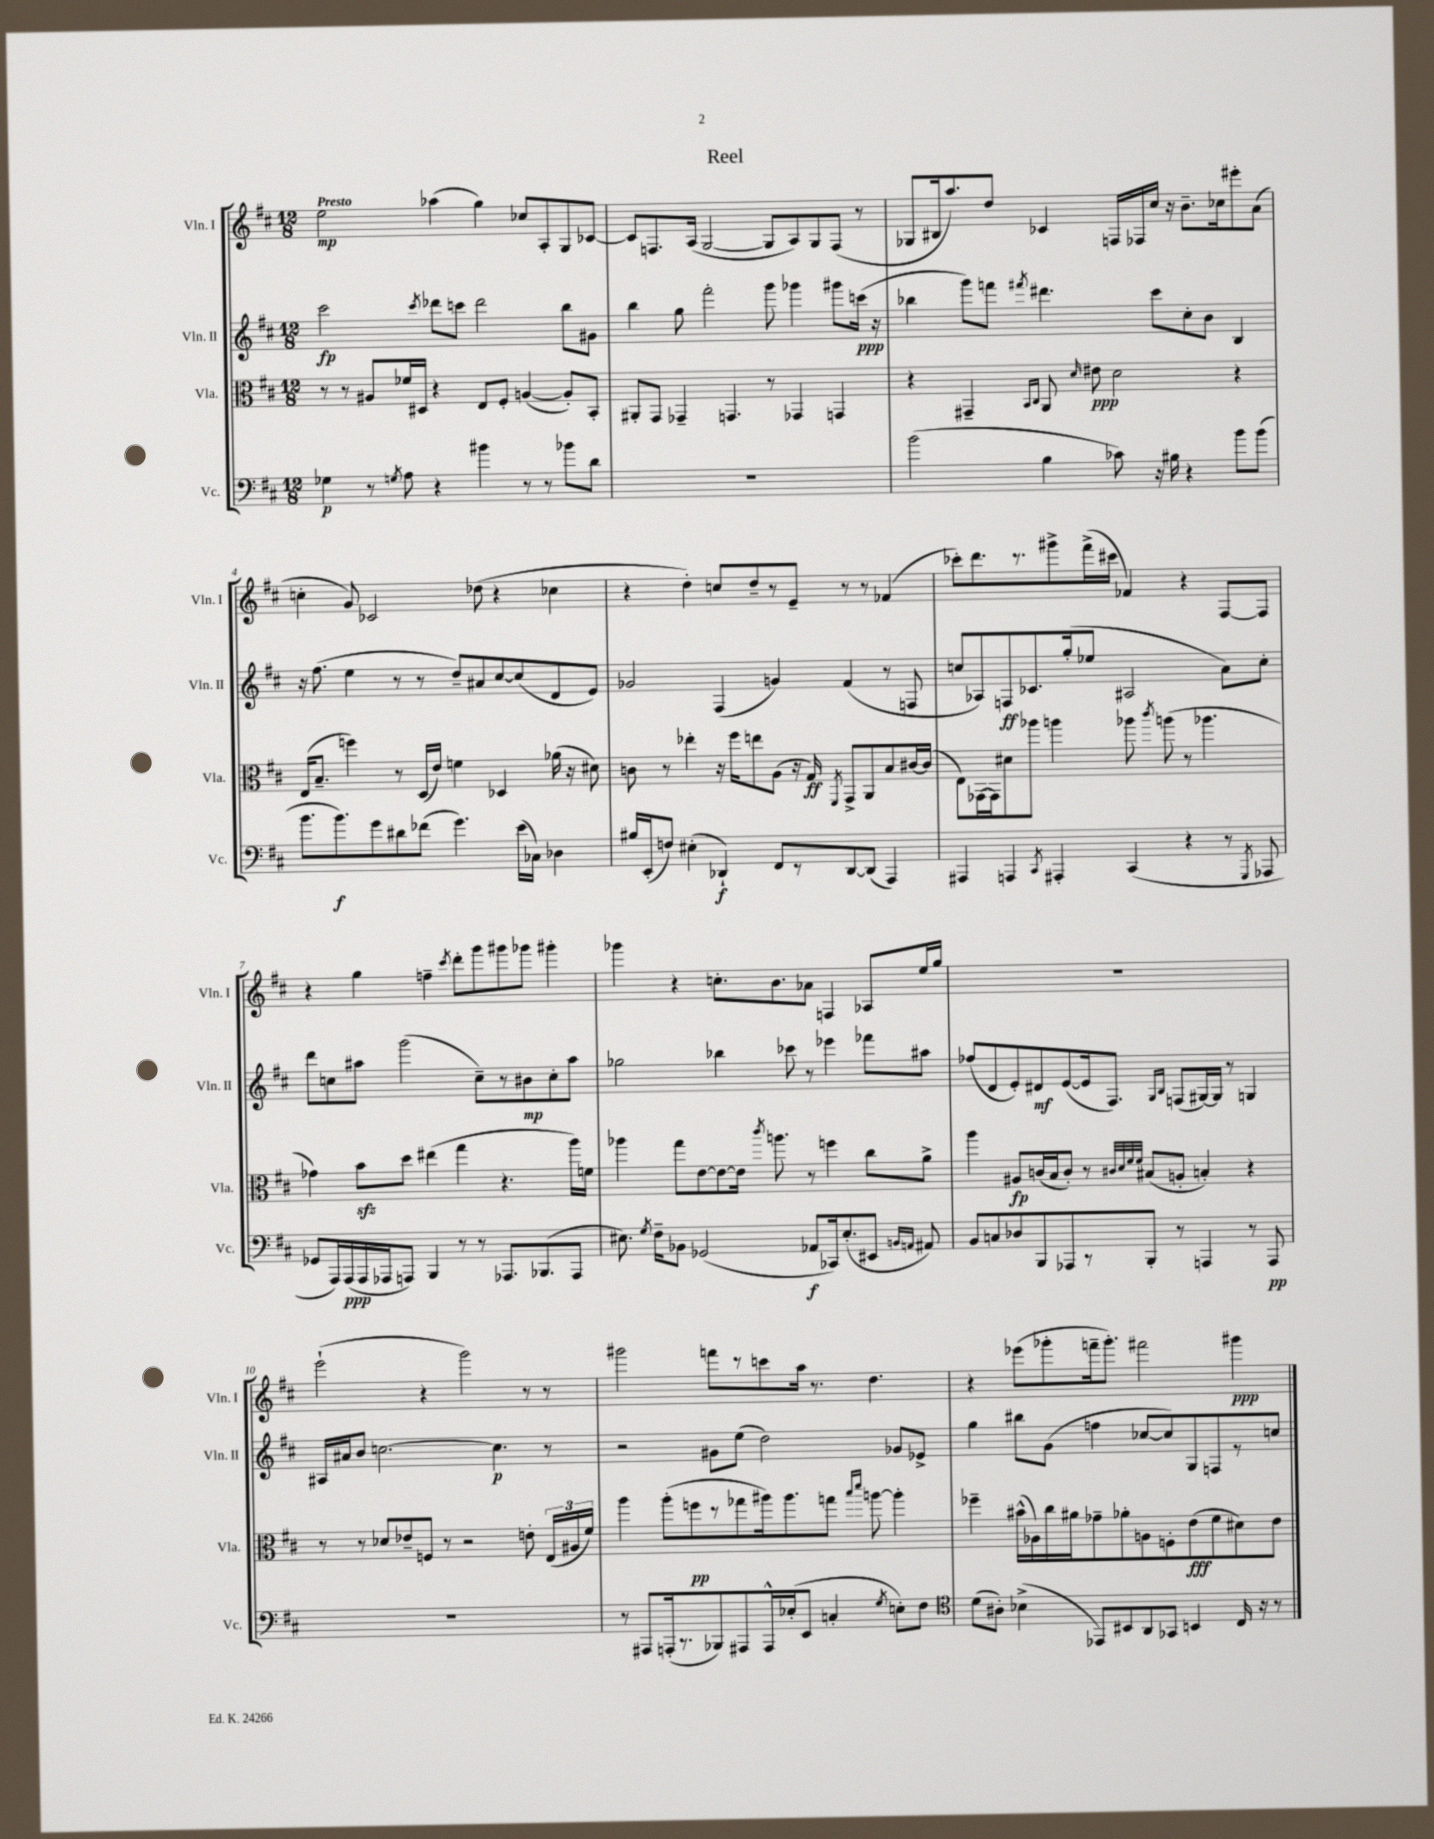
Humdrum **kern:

**kern	**kern	**kern	**kern
*staff4	*staff3	*staff2	*staff1
*clefF4	*clefC3	*clefG2	*clefG2
*k[f#c#]	*k[f#c#]	*k[f#c#]	*k[f#c#]
*M12/8	*M12/8	*M12/8	*M12/8
4G-	8r	2ccc#	2ee
.	8r	.	.
8r	8A#	.	.
8qG	.	.	.
8A	16f-	.	.
.	16D#	.	.
.	.	8qccc#	.
4r	4r	8ddd-	(4aa-
.	.	8ccc	.
4b#	8E	2ddd-	4gg)
.	8F#'	.	.
8r	([4A	.	8cc-
8r	.	.	8A'
8b-	8A'])	8bb	8G
8d	8BB'	8g#	[8c-
=	=	=	=
1.r	8AA#'	4bb	8c-]
.	8GG	.	8.F
.	4GG-~	8gg	.
.	.	.	(16A
.	.	2fff#'	[2G
.	4.GG	.	.
.	8r	8ggg	8G]
.	4GG-	4ggg-	8A)
.	.	.	8G
.	4GG	8ggg#	(8F
.	.	(16ccc	8r
.	.	16r	.
=	=	=	=
(2b	4r	4bb-	8G-
.	.	.	16B#
.	.	.	8.aa)
.	4GG#~	8ggg)	.
.	.	8fff	8dd
.	16qqBB	.	.
.	16qqC#	8qfff#	.
4B	8AA	4.ddd#	4c-
.	16qqd	.	.
.	8e#	.	.
8c-)	2d	.	16F
.	.	.	16F-
16r	.	8ccc#	16cc#
16B#	.	.	16r
4r	.	8cc#'	8.b~
.	.	8b	.
.	.	.	16cc-
8b	4r	4B	8eee#'
(8b	.	.	(8a
=	=	=	=
8.b	(16E	16r	4cc'
.	8.B~	(8.ff#	.
8.b)	.	.	.
.	4ff)	4ee	8g)
8g	.	.	2c-
8d#	8r	8r	.
(8f-	(16D	8r	.
.	16e)	.	.
4.g)	4f	8dd~)	.
.	.	8a#	(8dd-
.	4D-	[8cc#	4r
(16e	.	(8cc#]	.
16C-)	.	.	.
4D-	(16a-	8d	4cc-
.	16r	.	.
.	8d#)	8e)	.
=	=	=	=
16B#	8c	2g-	4r
(16EE'	.	.	.
8F)	8r	.	.
(4E#'	4ee-'	.	4dd')
4DD-`)	16r	(4F#	8cc
.	16ff#	.	.
.	8ee	.	8dd~
8FF#	(8A	4g)	8r
8r	16r	.	8e~
.	16G)	.	.
.	8qFF#	.	.
[8DD-	8GG^	(4f#	8r
(8DD-]	8AA	.	8r
4AAA)	8B	8r	(4f-
.	[16c#	8F	.
.	(16c#]	.	.
=	=	=	=
4AAA#	8E)	8cc	8ccc-')
.	[16GG-	8A-)	8.ddd
.	16GG-]	.	.
4AAA	8d#	8F	.
.	.	.	8.r
.	8aa-	8.c-	.
8qCC#	.	.	.
4AAA#'	4aa	.	8ggg#^
.	.	(16gg'	.
.	.	8ee-	(16fff#^
.	.	.	16ccc#
(4CC#	8aa-	2A#	4f-)
.	8qccc#	.	.
.	(8aa	.	.
4r	8r	.	4r
.	4.aa-	.	.
8r	.	8a)	[8F#
8qGGG	.	.	.
8AAA-	.	8cc'	8F#]
=	=	=	=
8GG-	4g-)	8ddd	4r
16AAA)	.	8cc	.
(16AAA	.	.	.
16AAA	8b	8aa#	4gg
16AAA-	.	.	.
8AAA)	8dd	(2ggg	.
4BBB	(4ee#	.	4ff~
.	.	.	8qccc#
8r	4gg	.	8ddd'
8r	.	8cc~)	8ggg
8.AAA-	4.r	8r	8ggg#
.	.	8b#	8ggg-
(8.BBB-	.	.	.
.	.	8cc'	4ggg#'
8AAA-	16aa)	8aa#	.
.	16f	.	.
=	=	=	=
8.E#)	4aa-	2gg-	4ggg-
8qG	.	.	.
16F#~	.	.	.
8BB-	8gg	.	4r
(2GG-	[8e	.	.
.	8e_	4bb-	8.cc'
.	16e]	.	.
.	8qccc#	.	.
.	8.aa	.	8.b
.	.	8ccc-	.
8AA-	8r	8r	8a-
16CC-)	4ff	4eee-	4F
(8.E#'	.	.	.
8EE#	8cc#	8fff-	8A-
16qqBB	.	.	.
16qqAA	.	.	.
8AA#)	8a^	8aa#	16ee
.	.	.	16gg
=	=	=	=
8BB	4aa	(8ff-	1.r
8C	.	8d	.
8D-	8A#	8e')	.
8BBB	(16c	8d#	.
.	16B	.	.
8AAA-	8c')	([8e	.
8r	8r	16e]	.
.	.	8.F#)	.
.	32qqc#	.	.
.	32qqd	.	.
.	32qqf#	.	.
.	32qqf#	.	.
8BBB'	(8B#	.	.
.	.	16qqG	.
.	.	16qqB	.
8r	8A'	(8F	.
4AAA	4B')	[16G#)	.
.	.	16G#]	.
.	.	8r	.
8r	4r	4G	.
8AAA	.	.	.
=	=	=	=
1.r	8r	16A#	(2eee`
.	.	16a#	.
.	8r	8b	.
.	8d-	[2.cc	.
.	8e-~	.	.
.	8F	.	4r
.	8r	.	.
.	2r	.	2ggg)
.	.	4.cc]	.
.	8e'	.	8r
.	(24E	8r	8r
.	24A#	.	.
.	24f#)	.	.
=	=	=	=
8r	4aa	2r	2ggg#
8AAA#	.	.	.
(16AAA'	(8aa'	.	.
8.r	.	.	.
.	8ff	.	.
8BBB-)	8r	8g#	8fff
8AAA#	8gg-	(8ee	8r
16AAA#^^	16aa#)	2dd)	8ccc
(16E-'	8.aa#	.	.
8EE	.	.	16aa
.	.	.	8.r
4C'	8gg	.	.
.	16qqbb	.	.
.	16qqddd	.	.
.	[8aa	.	4.dd
8qG	.	.	.
8E')	4aa']	8g-	.
8F#	.	8e-^	.
=	=	=	=
*clefC4	*	*	*
(8d	4ff-~	4gg	4r
8A#')	.	.	.
(4B-^	(16b#^^	8bb#	(8eee-
.	16A-)	.	.
.	16cc#	(8g	8ggg-'
.	16a#	.	.
8EE-)	8g-~	4ff	16fff~
.	.	.	8.ggg-')
8BB#	8a-'	.	.
8AA	8A	[8cc-	2fff#
8GG-	8F'	8cc-])	.
4BB	(8e	8G	.
.	8f#	8F	.
16C#	8d#)	8r	4ggg#
16r	.	.	.
8r	8e	8cc	.
==	==	==	==
*-	*-	*-	*-
